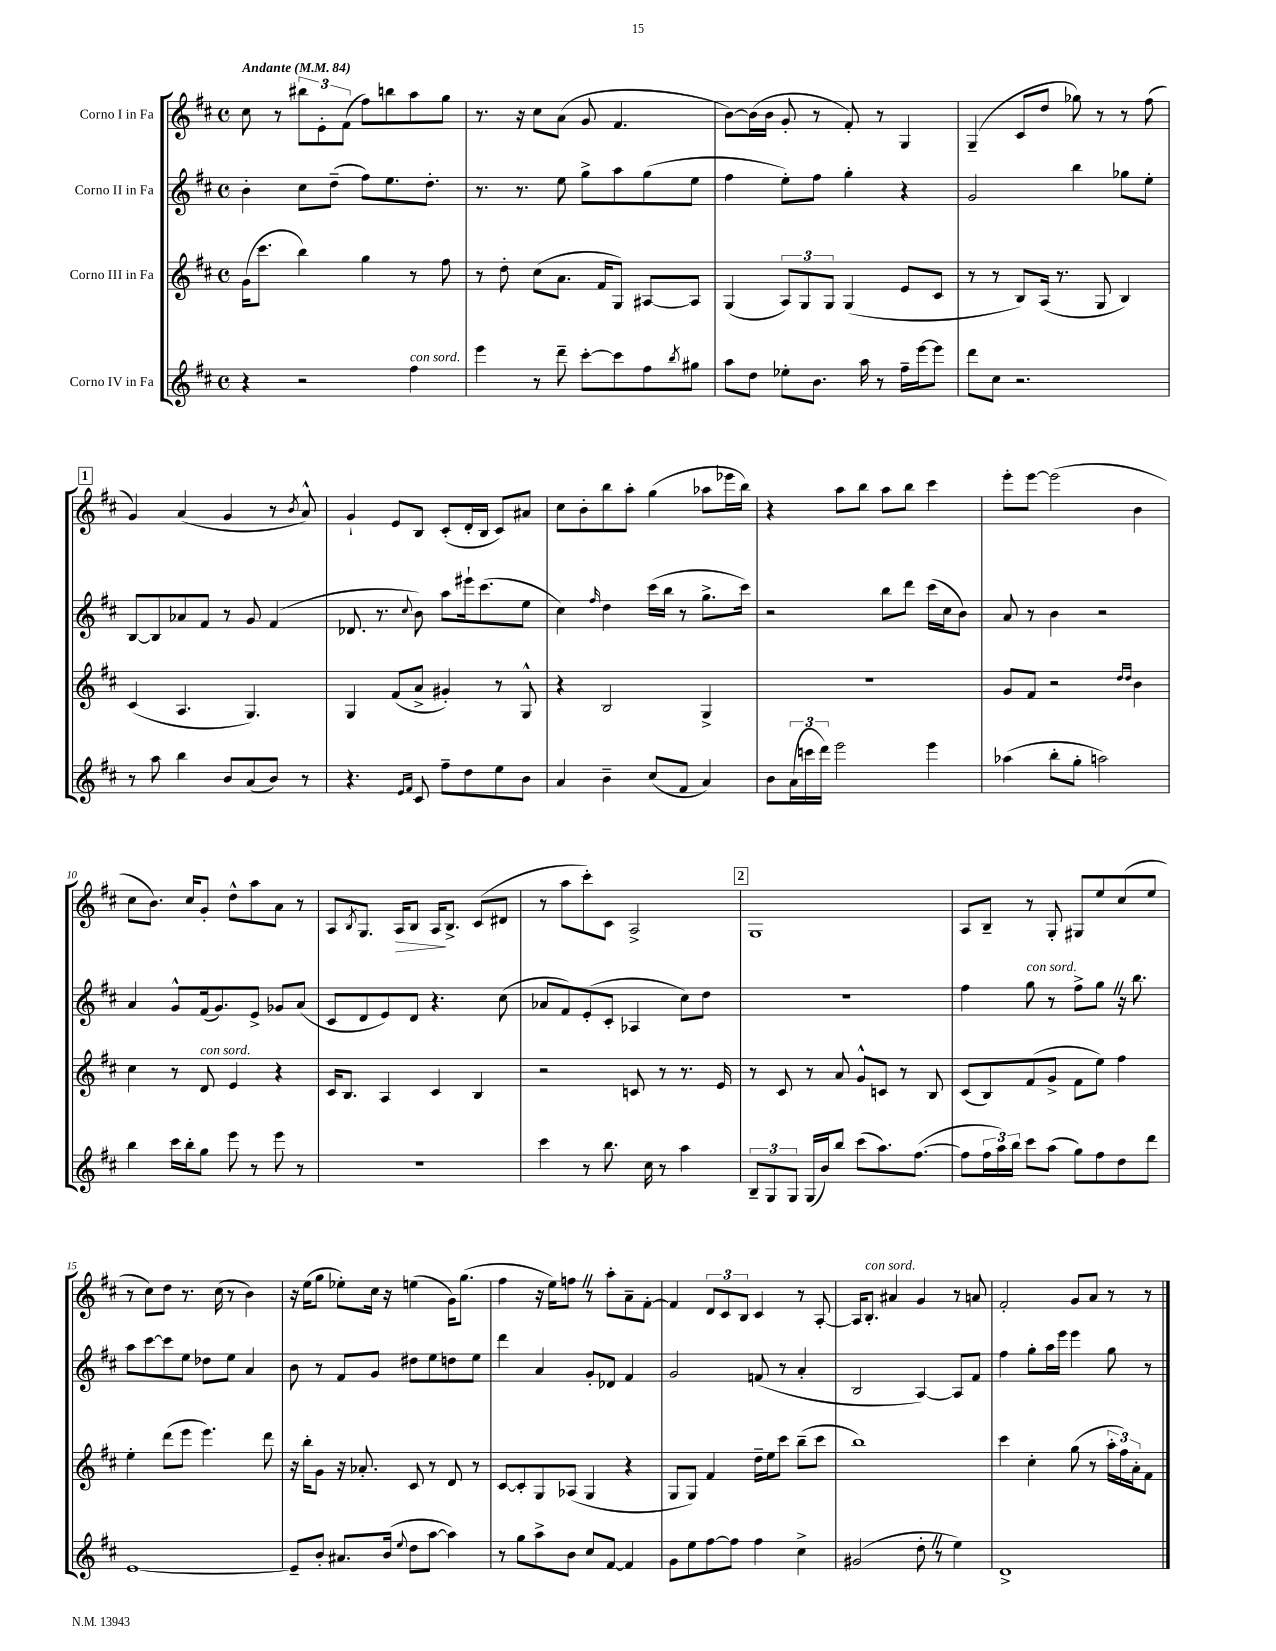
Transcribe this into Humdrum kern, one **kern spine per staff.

**kern	**kern	**kern	**kern	**dynam
*part4	*part3	*part2	*part1	*part1
*staff4	*staff3	*staff2	*staff1	*staff1
*I"Corno IV in Fa	*I"Corno III in Fa	*I"Corno II in Fa	*I"Corno I in Fa	*
*clefG2	*clefG2	*clefG2	*clefG2	*
*k[f#c#]	*k[f#c#]	*k[f#c#]	*k[f#c#]	*
*M4/4	*M4/4	*M4/4	*M4/4	*
*met(c)	*met(c)	*met(c)	*met(c)	*
*MM84	*MM84	*MM84	*MM84	*
=1	=1	=1	=1	=1
!	!	!	!LO:TX:a:B:t=Andante	!
4r	(16g\KL	4b'\	8cc#\	.
.	8.ccc#\J	.	.	.
.	.	.	8r	.
2r	4bb\)	8cc#\L	12bb#X\L	.
.	.	.	12e'\	.
.	.	(8dd~\J	.	.
.	.	.	(12f#\J	.
.	4gg\	8ff#\L)	8ff#\L)	.
.	.	8.ee\	8bbn\	.
!LO:TX:a:i:t=con sord.	!	!	!	!
4ff#\	8r	.	8aa\	.
.	.	8.dd'\J	.	.
.	8ff#\	.	8gg\J	.
=2	=2	=2	=2	=2
4eee\	8r	8.r	8.r	.
.	8dd'\	.	.	.
.	.	8.r	16r	.
8r	(8cc#\L	.	8cc#\L	.
8ddd~\	8.a\J	8ee\	(8a\J	.
[8ccc#'\L	.	8gg^\L	8g/	.
.	16f#/KL	.	.	.
8ccc#\]	8G/J)	8aa\	4.f#/	.
8ff#\	[8A#X/L	(8gg\	.	.
8qbb/	.	.	.	.
8gg#X\J	8A#/J]	8ee\J	.	.
=3	=3	=3	=3	=3
8aa\L	(4G/	4ff#\	[8b\L)	.
8dd\J	.	.	(16b\L]	.
.	.	.	16b\JJ	.
8ee-X'\L	12A/L)	8ee'\L)	8g'/	.
.	12G/	.	.	.
8.b\J	.	8ff#\J	8r	.
.	12G/J	.	.	.
.	(4G/	4gg'\	8f#'/)	.
16aa\	.	.	.	.
8r	.	.	8r	.
16ff#~\LL	8e/L	4r	4G/	.
[16eee\J	.	.	.	.
8eee\J]	8c#/J	.	.	.
=4	=4	=4	=4	=4
8ddd\L	8r	2g/	(4G~/	.
8cc#\J	8r	.	.	.
2.r	8B/L)	.	8c#/L	.
.	(16A/Jk	.	8dd/J	.
.	8.r	.	.	.
.	.	4bb\	8gg-X\)	.
.	8G/	.	8r	.
.	4B/)	8gg-X\L	8r	.
.	.	8ee'\J	(8ff#\	.
!!LO:LB:g=z
!!LO:REH:place=s1:t=1
=5	=5	=5	=5	=5
8r	(4c#/	[8B/L	4g/)	.
8aa\	.	8B/]	.	.
4bb\	4.A/	8a-X/	(4a/	.
.	.	8f#/J	.	.
8b/L	.	8r	4g/	.
(8a/	4.G/)	8g/	.	.
8b/J)	.	(4f#/	8r	.
.	.	.	8qb/	.
8r	.	.	8a^^/)	.
=6	=6	=6	=6	=6
4.r	4G/	8.d-X/	4g`/	.
.	.	8.r	.	.
.	(8f#/L	.	8e/L	.
16qqe/LL	.	.	.	.
16qqf#/JJ	.	8qqcc#/	.	.
8c#/	8a^/J	8b\)	8B/J	.
8ff#~\L	4g#X'/)	8aa\L	(8c#'/L	.
8dd\	.	16eee#X`\k	16d'/L	.
.	.	(8.ccc#\	16B/JJ	.
8ee\	8r	.	8c#/L)	.
8b\J	8G^^/	8ee\J	8a#X/J	.
=7	=7	=7	=7	=7
4a/	4r	4cc#\)	8cc#\L	.
.	.	.	8b'\	.
.	.	16qqff#/	.	.
4b~\	2B/	4dd\	8bb\	.
.	.	.	8aa'\J	.
(8cc#/L	.	(16ccc#\LL	(4gg\	.
.	.	16bb\JJ	.	.
8f#/J	.	8r	.	.
4a/)	4G^/	8.gg^\L	8aa-X\L	.
.	.	.	16eee-X\L	.
.	.	16ccc#\Jk)	16bb\JJ)	.
=8	=8	=8	=8	=8
8b\L	1r	2r	4r	.
(24a\L	.	.	.	.
24cccn\	.	.	.	.
24ddd\JJ)	.	.	.	.
2eee\	.	.	8aa\L	.
.	.	.	8bb\J	.
.	.	8bb\L	8aa\L	.
.	.	8ddd\J	8bb\J	.
4eee\	.	(16ccc#\LL	4ccc#\	.
.	.	16cc#\J	.	.
.	.	8b\J)	.	.
=9	=9	=9	=9	=9
(4aa-X\	8g/L	8a/	8eee'\L	.
.	8f#/J	8r	[8eee\J	.
8bb'\L	2r	4b\	(2eee\]	.
8gg'\J	.	.	.	.
2aan\)	.	2r	.	.
.	16qqdd/LL	.	.	.
.	16qqdd/JJ	.	.	.
.	4b\	.	4b\	.
!!LO:LB:g=z
=10	=10	=10	=10	=10
4bb\	4cc#\	4a/	8cc#\L	.
.	.	.	8.b\J)	.
16ccc#\LL	8r	8g^^/L	.	.
16bb'\J	.	.	16cc#/KL	.
!	!LO:TX:a:i:t=con sord.	!	!	!
8gg\J	8d/	(16f#/k	8g'/J	.
.	.	8.g/)	.	.
8eee\	4e/	.	8dd^^\L	.
8r	.	8e^/J	8aa\	.
8eee\	4r	8g-X/L	8a\J	.
8r	.	(8a/J	8r	.
=11	=11	=11	=11	=11
1r	16c#/KL	8c#/L	8A/L	.
.	8.B/J	.	.	.
.	.	.	8qB/	.
.	.	8d/	8.G/J	.
.	4A/	8e/)	.	.
!	!	!	!	!LO:HP:b
.	.	.	16A/KL	>
.	.	8d/J	8B/J	.
.	4c#/	4.r	16A/KL	.
.	.	.	8.B^/J	]
.	4B/	.	(8c#/L	.
.	.	(8cc#\	8d#X/J	.
=12	=12	=12	=12	=12
4ccc#\	2r	8a-X/L	8r	.
.	.	8f#/)	8aa\L	.
8r	.	(8e'/	8ccc#'\)	.
8.bb\	.	8c#'/J	8c#\J	.
.	8cn/	4A-X/	2A^/	.
16cc#\	.	.	.	.
8r	8r	.	.	.
4aa\	8.r	8cc#\L)	.	.
.	.	8dd\J	.	.
.	16e/	.	.	.
!!LO:REH:place=s1:t=2
=13	=13	=13	=13	=13
12B~/L	8r	1r	1G	.
12G/	.	.	.	.
.	8c#/	.	.	.
12G/J	.	.	.	.
(16G/LL	8r	.	.	.
16b/J)	.	.	.	.
8bb/J	8a/	.	.	.
(8ccc#\L	8g^^/L	.	.	.
8.aa\)	8cn/J	.	.	.
.	8r	.	.	.
([8.ff#\J	.	.	.	.
.	8B/	.	.	.
=14	=14	=14	=14	=14
8ff#\L]	(8c#/L	4ff#\	8A/L	.
24ff#\L	8B/)	.	8B~/J	.
24aa\)	.	.	.	.
24bb\JJ	.	.	.	.
!	!	!LO:TX:a:i:t=con sord.	!	!
8ccc#\L	(8f#/	8gg\	8r	.
(8aa\J	8g^/J	8r	8G'/	.
8gg\L)	8f#\L	8ff#^\L	8G#X/L	.
8ff#\	8ee\J)	8ggZ\J	8ee/	.
8dd\	4ff#\	16r	(8cc#/	.
.	.	8.bb\	.	.
8ddd\J	.	.	8ee/J	.
!!LO:LB:g=z
=15	=15	=15	=15	=15
[1e	4ee'\	8aa\L	8r	.
.	.	[8ccc#\	8cc#\L)	.
.	(8ddd\L	8ccc#\]	8dd\J	.
.	8eee\J	8ee\J	8.r	.
.	4.eee\)	8dd-X\L	.	.
.	.	.	(16cc#\	.
.	.	8ee\J	8r	.
.	.	4a/	4b\)	.
.	8ddd\	.	.	.
=16	=16	=16	=16	=16
8e~/L]	16r	8b\	16r	.
.	16bb'\KL	.	(16ee\KL	.
8b'/J	8g\J	8r	8gg\J	.
8.a#X/L	16r	8f#/L	8ee-X'\L)	.
.	8.a-X'/	.	.	.
.	.	8g/J	16cc#\Jk	.
(16b/Jk	.	.	16r	.
8qqee/	.	.	.	.
8dd\L	8c#/	8dd#X\L	(4een\	.
[8aa\J	8r	8ee\	.	.
4aa\])	8d/	8ddn\	16g\KL)	.
.	.	.	(8.gg\J	.
.	8r	8ee\J	.	.
=17	=17	=17	=17	=17
8r	[8c#/L	4ddd\	4ff#\	.
8gg\L	8c#'/]	.	.	.
8aa^\	8G/	4a/	16r	.
.	.	.	16ee\KL)	.
8b\J	(8A-X/J	.	8ffnZ\J	.
8cc#/L	4G/	8g'/L	8r	.
[8f#/J	.	8d-X/J	8aa'\L	.
4f#/]	4r	4f#/	8a~\	.
.	.	.	[8f#'\J	.
=18	=18	=18	=18	=18
8g\L	8G/L	2g/	4f#/]	.
8ee\	8G/J)	.	.	.
[8ff#\	4f#/	.	12d/L	.
.	.	.	12c#/	.
8ff#\J]	.	.	.	.
.	.	.	12B/J	.
4ff#\	16dd~\LL	(8fn/	4c#/	.
.	16ee\J	.	.	.
.	8ccc#\J	8r	.	.
4cc#^\	(8bb~\L	4a'/	8r	.
.	8ccc#\J	.	[8A'/	.
=19	=19	=19	=19	=19
(2g#X/	1bb)	2B/	16A/KL]	.
!	!	!	!LO:TX:a:i:t=con sord.	!
.	.	.	8.B'/J	.
.	.	.	4a#X/	.
8dd'Z\	.	[4A/)	4g/	.
8r	.	.	.	.
4ee\)	.	8A/L]	8r	.
.	.	8f#/J	8an/	.
=20	=20	=20	=20	=20
1d^	4ccc#\	4ff#\	2f#'/	.
.	4cc#'\	8gg'\L	.	.
.	.	16aa\L	.	.
.	.	16eee\JJ	.	.
.	(8gg\	4eee\	8g/L	.
.	8r	.	8a/J	.
.	24aa'\LL	8gg\	8r	.
.	24ff#\)	.	.	.
.	24a'\J	.	.	.
.	8f#\J	8r	8r	.
==	==	==	==	==
*-	*-	*-	*-	*-
